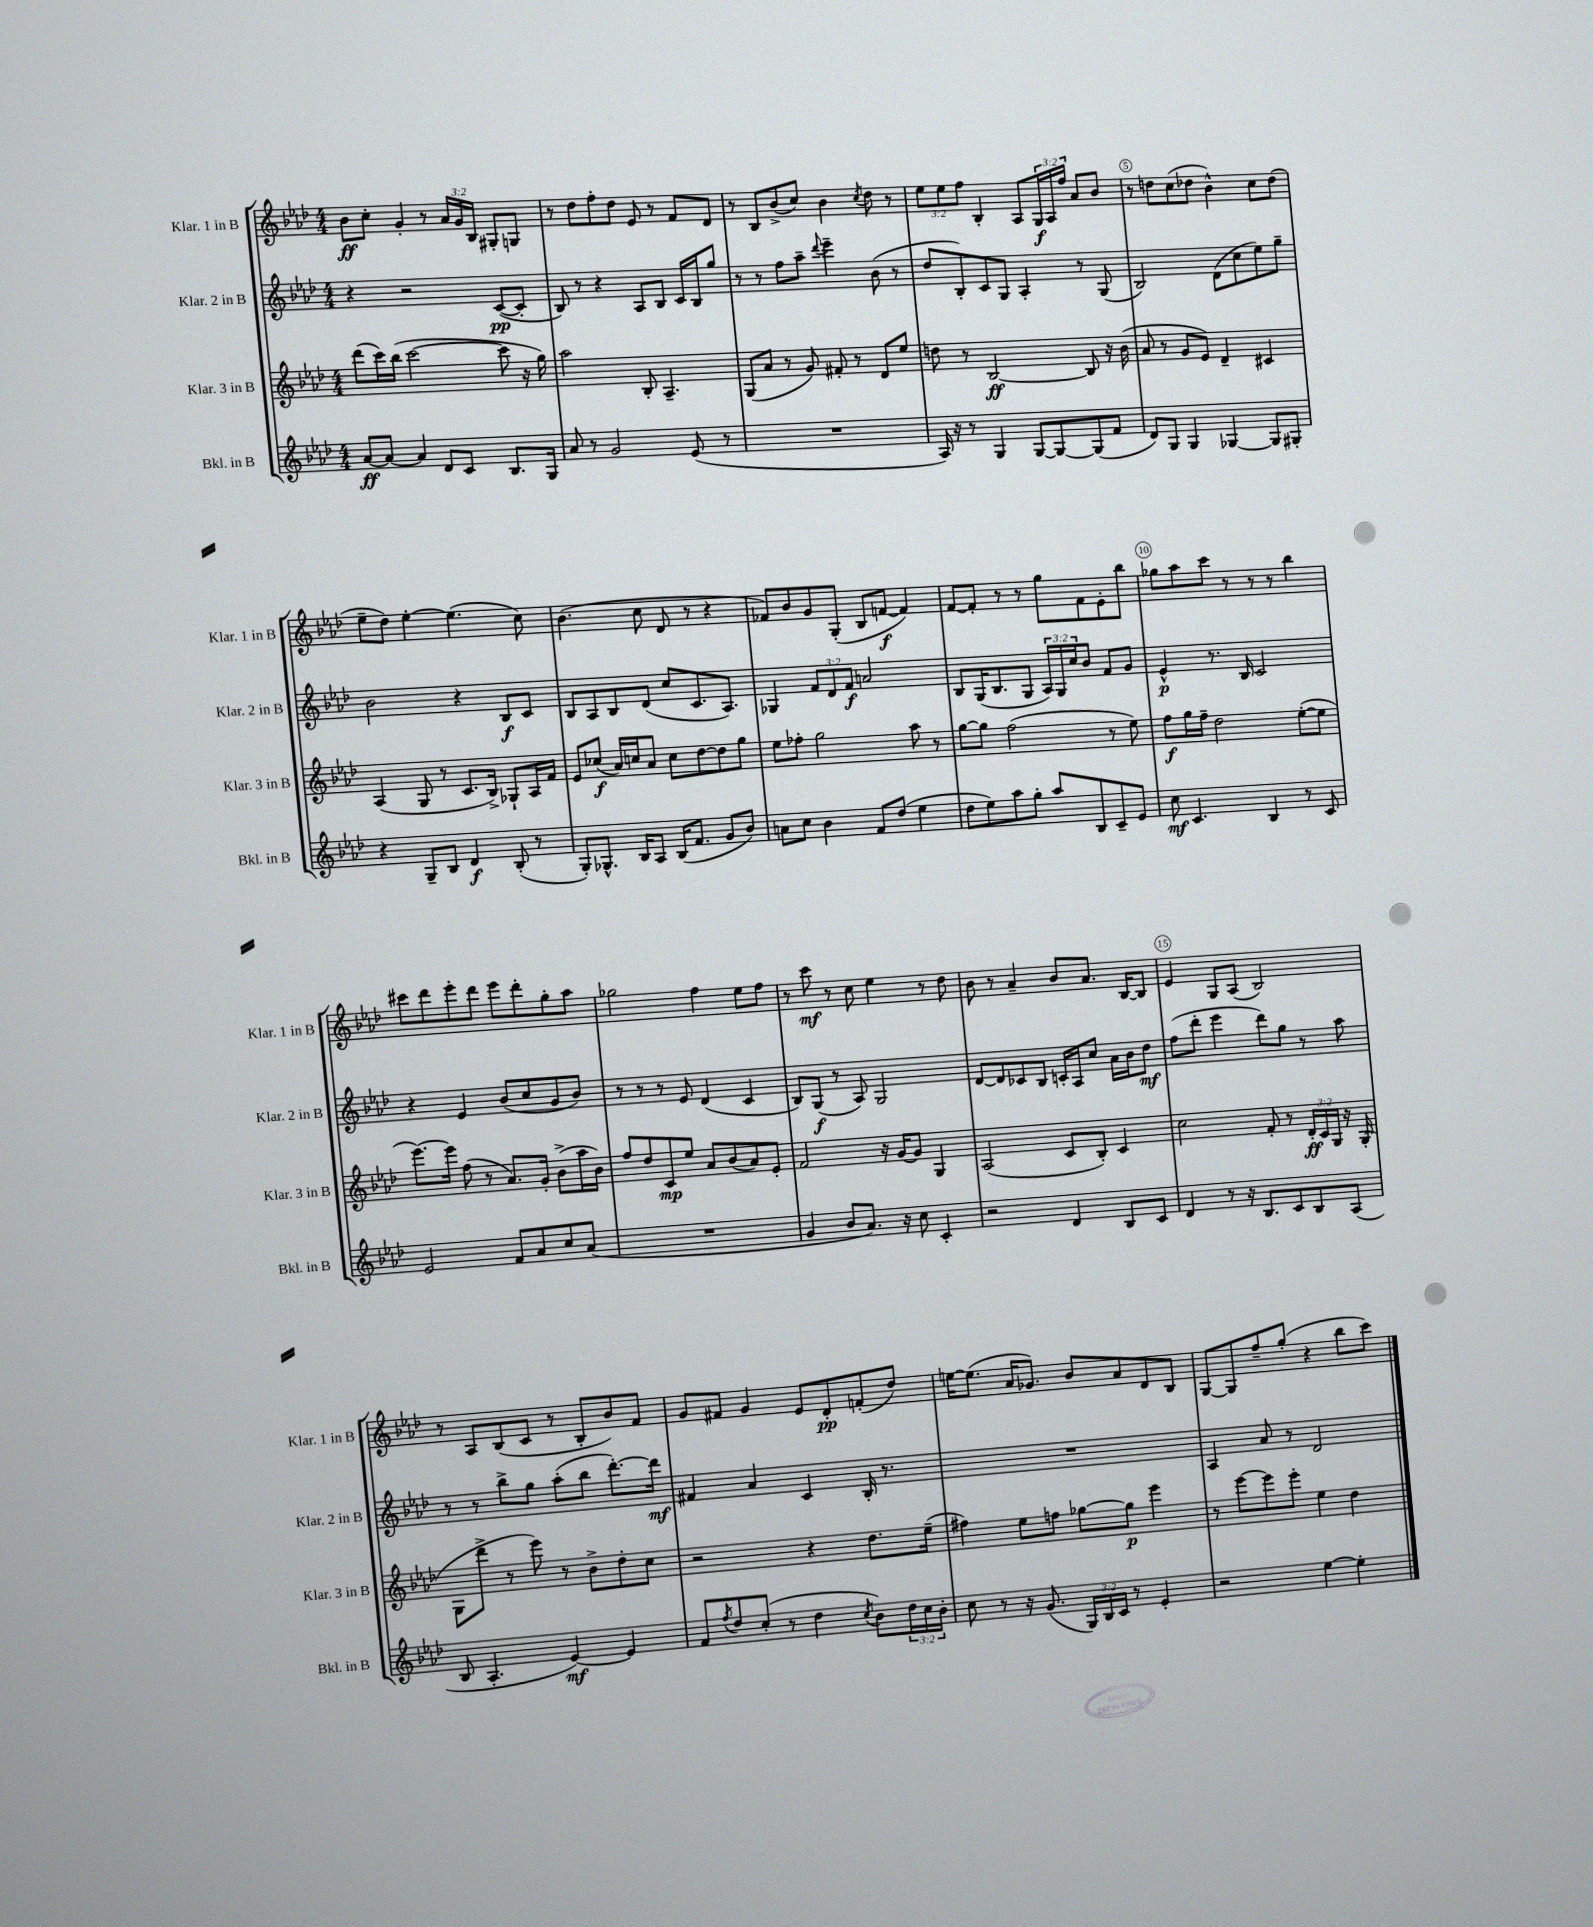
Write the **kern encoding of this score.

**kern	**dynam	**kern	**dynam	**kern	**dynam	**kern	**dynam
*part4	*part4	*part3	*part3	*part2	*part2	*part1	*part1
*staff4	*staff4	*staff3	*staff3	*staff2	*staff2	*staff1	*staff1
*I"Bkl. in B	*	*I"Klar. 3 in B	*	*I"Klar. 2 in B	*	*I"Klar. 1 in B	*
*I'Bkl. in B	*	*I'Klar. 3 in B	*	*I'Klar. 2 in B	*	*I'Klar. 1 in B	*
*clefG2	*	*clefG2	*	*clefG2	*	*clefG2	*
*k[b-e-a-d-]	*	*k[b-e-a-d-]	*	*k[b-e-a-d-]	*	*k[b-e-a-d-]	*
*M4/4	*	*M4/4	*	*M4/4	*	*M4/4	*
=1	=1	=1	=1	=1	=1	=1	=1
[8a-/L	ff	(8ddd-\L	.	4r	.	8b-\L	ff
8a-/J_	.	16ccc\L)	.	.	.	8cc'\J	.
.	.	(16bb-\JJ	.	.	.	.	.
4a-/]	.	[2ccc\	.	2r	.	4g'/	.
8d-/L	.	.	.	.	.	8r	.
8c/J	.	.	.	.	.	24a-/LL	.
.	.	.	.	.	.	24g/	.
.	.	.	.	.	.	24B-/JJ	.
8.B-/L	.	8ccc\]	.	([8c/L	pp	8G#X'/L	.
.	.	16r	.	8c'/J]	.	8Gn/J	.
16G/Jk	.	16gg\)	.	.	.	.	.
=2	=2	=2	=2	=2	=2	=2	=2
8a-/	.	2aa-\	.	8B-/)	.	8r	.
8r	.	.	.	8r	.	8dd-\L	.
2g/	.	.	.	4r	.	8ff'\	.
.	.	.	.	.	.	8dd-\J	.
.	.	8B-'/	.	8A-/L	.	8e-/	.
.	.	4.A-~/	.	8B-/J	.	8r	.
(8e-/	.	.	.	16c/LL	.	8f/L	.
.	.	.	.	16B-/J	.	.	.
8r	.	.	.	8gg/J	.	8d-/J	.
=3	=3	=3	=3	=3	=3	=3	=3
1r	.	(8G/L	.	8r	.	8r	.
.	.	8a-/J	.	8r	.	8B-/L	.
.	.	8r	.	8ff\L	.	(8b-^/	.
.	.	8g/)	.	8aa-~\J	.	8cc/J)	.
.	.	.	.	8qqddd-/	.	.	.
.	.	8f#X'/	.	4eee-~\	.	4b-\	.
.	.	8r	.	.	.	.	.
.	.	.	.	.	.	8qcc/	.
.	.	8d-/L	.	(8b-\	.	8dd-\	.
.	.	8ee-/J	.	8r	.	8r	.
=4	=4	=4	=4	=4	=4	=4	=4
16A-/)	.	8ddn\	.	8dd-/L	.	12ee-\L	.
16r	.	.	.	.	.	.	.
.	.	.	.	.	.	12ee-\	.
8r	.	8r	.	8B-'/)	.	.	.
.	.	.	.	.	.	12ff\J	.
4G/	.	[2B-/	ff	8c/	.	4B-'/	.
.	.	.	.	8G/J	.	.	.
[8G/L	.	.	.	4A-'/	.	8A-/L	.
8G/_	.	.	.	.	.	24G/L	f
.	.	.	.	.	.	24A-/	.
.	.	.	.	.	.	24ff/JJ	.
(8G/]	.	8B-/]	.	8r	.	8a-/L	.
8f/J	.	16r	.	(8G/	.	8b-/J	.
.	.	(16b-\	.	.	.	.	.
=5	=5	=5	=5	=5	=5	=5	=5
8d-/L)	.	8a-/	.	2B-/)	.	8r	.
8G/J	.	8r	.	.	.	8ddn\L	.
4G/	.	8g/L	.	.	.	(8cc\	.
.	.	8e-/J)	.	.	.	8dd-X\J	.
[4G-X/	.	4d-~/	.	(8d-\L	.	4b-^^\)	.
.	.	.	.	8cc\	.	.	.
8G-/L]	.	4c#X/	.	8ee-\)	.	8cc\L	.
8G#X'/J	.	.	.	8gg~\J	.	(8dd-\J	.
!!LO:LB:g=z
=6	=6	=6	=6	=6	=6	=6	=6
4r	.	(4A-/	.	2b-\	.	8ee-~\L	.
.	.	.	.	.	.	8dd-\J)	.
8G~/L	.	8G/	.	.	.	[4ee-'\	.
8B-/J	.	8r	.	.	.	.	.
4d-/	f	8.c/L	.	4r	.	(4.ee-\]	.
.	.	16B-^/Jk)	.	.	.	.	.
(8B-'/	.	8G-X`/L	.	8B-/L	f	.	.
8r	.	16A-/L	.	8c/J	.	8cc\)	.
.	.	16f/JJ	.	.	.	.	.
=7	=7	=7	=7	=7	=7	=7	=7
8G'/L)	.	8e-/L	.	8B-/L	.	(4.b-\	.
8.G-X^^/J	.	(8cc-X/J	f	8A-/	.	.	.
.	.	16a-/LL)	.	8B-/	.	.	.
16B-/KL	.	16ccn/J	.	.	.	.	.
8A-/J	.	8a-/J	.	(8d-/J	.	8cc\	.
(16B-/KL	.	8cc\L	.	8cc/L	.	8d-/	.
8.f/J	.	.	.	.	.	.	.
.	.	[8dd-\	.	8.c/	.	8r	.
8g/L	.	8dd-\]	.	.	.	4r	.
.	.	.	.	8.A-/J)	.	.	.
8b-/J)	.	8gg\J	.	.	.	.	.
=8	=8	=8	=8	=8	=8	=8	=8
8an\L	.	8ee-\L	.	4G-X/	.	8f-X/L)	.
8cc\J	.	8ff-X'\J	.	.	.	8b-/	.
4b-\	.	2gg\	.	12f/L	.	8g/	.
.	.	.	.	12d-/	.	.	.
.	.	.	.	.	.	(8G'/J	.
.	.	.	.	12f/J	f	.	.
8f/L	.	.	.	2an/	.	8B-/L	.
(8dd-/J	.	.	.	.	.	[8fn/J	f
4ee-\	.	8aa-\	.	.	.	4f/])	.
.	.	8r	.	.	.	.	.
=9	=9	=9	=9	=9	=9	=9	=9
8dd-\L	.	[8gg\L	.	8B-/L	.	[8f/L	.
8ee-\)	.	8gg\J]	.	(16G/K	.	8f'/J]	.
.	.	.	.	8.B-/	.	.	.
8aa-\	.	(2ff\	.	.	.	8r	.
8gg'\J	.	.	.	8G/J	.	8r	.
8aa-/L	.	.	.	24A-/LL)	.	8gg\L	.
.	.	.	.	24G/	.	.	.
.	.	.	.	24cc/J	.	.	.
8B-/	.	.	.	8b-/J	.	8f\	.
8c~/	.	8r	.	8f/L	.	8e-'\	.
8e-/J	.	8ee-\)	.	8g/J	.	8bb-\J	.
=10	=10	=10	=10	=10	=10	=10	=10
8cc\	mf	8ff\L	f	4e-^^/	p	8gg-X\L	.
4.c/	.	16gg\L	.	.	.	8aa-\	.
.	.	16ff~\JJ	.	.	.	.	.
.	.	2dd-\	.	8.r	.	8ccc\J	.
.	.	.	.	.	.	8r	.
.	.	.	.	16B-/	.	.	.
4B-/	.	.	.	2c/	.	8r	.
.	.	.	.	.	.	8r	.
8r	.	([8ee-'\L	.	.	.	4bb-\	.
8c/	.	8ee-\J]	.	.	.	.	.
!!LO:LB:g=z
=11	=11	=11	=11	=11	=11	=11	=11
2e-/	.	[8.eee-\L)	.	4r	.	8ccc#X\L	.
.	.	.	.	.	.	8ddd-\	.
.	.	16eee-\Jk]	.	.	.	.	.
.	.	(8ff\	.	4e-/	.	8eee-'\	.
.	.	8r	.	.	.	8ddd-\J	.
8f/L	.	8.a-/L)	.	(8b-/L	.	8eee-\L	.
8a-/	.	.	.	8cc/	.	8ddd-'\	.
.	.	16g'/Jk	.	.	.	.	.
8cc/	.	(8b-^\L	.	8g/	.	8gg'\	.
(8a-/J	.	16aa-\L	.	8b-/J)	.	8aa-\J	.
.	.	16b-\JJ)	.	.	.	.	.
=12	=12	=12	=12	=12	=12	=12	=12
1r	.	8ff/L	.	8r	.	2gg-X\	.
.	.	8dd-/	.	8r	.	.	.
.	.	8c/	mp	8r	.	.	.
.	.	8ee-/J	.	8e-/	.	.	.
.	.	8a-/L	.	(4d-/	.	4ff\	.
.	.	(8b-/	.	.	.	.	.
.	.	8a-/)	.	4c/	.	8ee-\L	.
.	.	8e-'/J	.	.	.	8ff\J	.
=13	=13	=13	=13	=13	=13	=13	=13
4g/	.	2f/	.	8B-/L)	.	8r	.
.	.	.	.	(8G/J	f	8ccc\	mf
8b-/L	.	.	.	8r	.	8r	.
8.a-/J)	.	.	.	8A-/)	.	8cc\	.
.	.	16r	.	2G/	.	4ee-\	.
16r	.	[16g/KL	.	.	.	.	.
8cc\	.	8g/J]	.	.	.	.	.
4c'/	.	4G/	.	.	.	8r	.
.	.	.	.	.	.	8dd-\	.
=14	=14	=14	=14	=14	=14	=14	=14
2r	.	(2A-/	.	[8d-/L	.	8b-\	.
.	.	.	.	8d-/]	.	8r	.
.	.	.	.	8c-X/	.	4a-~/	.
.	.	.	.	8B-/J	.	.	.
4d-/	.	8c/L	.	16cn'/LL	.	8b-/L	.
.	.	.	.	16A-/J	.	.	.
.	.	8B-'/J)	.	8cc/J	.	8.a-/J	.
8B-/L	.	4c/	.	16a-\LL	.	.	.
.	.	.	.	16b-\J	.	[16B-/KL	.
8c/J	.	.	.	8dd-\J	mf	8B-/J]	.
=15	=15	=15	=15	=15	=15	=15	=15
4d-/	.	2cc\	.	(8ff\L	.	4e-/	.
.	.	.	.	8ddd-'\J	.	.	.
8r	.	.	.	4eee-\	.	8G/L	.
16r	.	.	.	.	.	(8A-/J	.
8.B-/L	.	.	.	.	.	.	.
.	.	8f'/	.	8ddd-\L)	.	2B-/)	.
8c/	.	8r	.	8gg\J	.	.	.
8B-/	.	24d-'/LL	ff	8r	.	.	.
.	.	24c/	.	.	.	.	.
.	.	24G/JJ	.	.	.	.	.
(8A-/J	.	16r	.	8aa-\	.	.	.
.	.	(16G'/	.	.	.	.	.
!!LO:LB:g=z
=16	=16	=16	=16	=16	=16	=16	=16
8B-/	.	8G\L	.	8r	.	8r	.
4.A-'/	.	8ddd-^\J	.	8r	.	8A-/L	.
.	.	8r	.	8bb-^\L	.	(8B-/	.
.	.	8eee-\)	.	8gg\J	.	8c/J	.
[4e-/)	mf	8r	.	(8aa-'\L	.	8r	.
.	.	8b-^\L	.	8bb-\J	.	8B-'/L	.
4e-/]	.	8dd-'\	.	[8.ddd-'\L)	.	8b-/)	.
.	.	8cc\J	.	.	.	8f/J	.
.	.	.	.	16ddd-\Jk]	mf	.	.
=17	=17	=17	=17	=17	=17	=17	=17
8f/L	.	2r	.	4f#X/	.	8g/L	.
8qff/	.	.	.	.	.	.	.
8dd-/	.	.	.	.	.	8f#X/J	.
(8cc'/J	.	.	.	4a-/	.	4g/	.
8r	.	.	.	.	.	.	.
4dd-\	.	4r	.	4c/	.	8e-/L	.
.	.	.	.	.	.	8d-'/	pp
8qcc/	.	.	.	.	.	.	.
8b-\L)	.	8.dd-\L	.	16B-'/	.	(8fn'/	.
.	.	.	.	8.r	.	.	.
24dd-\L	.	.	.	.	.	8dd-/J)	.
24cc\	.	.	.	.	.	.	.
.	.	(16ee-~\Jk	.	.	.	.	.
24b-'\JJ	.	.	.	.	.	.	.
=18	=18	=18	=18	=18	=18	=18	=18
8cc\	.	4ff#X\)	.	1r	.	[16een\KL	.
.	.	.	.	.	.	(8.ee\J]	.
8r	.	.	.	.	.	.	.
16r	.	8ee-\L	.	.	.	16a-/KL	.
(8.g/	.	.	.	.	.	8.g-X/J)	.
.	.	8ffn\J	.	.	.	.	.
24G/LL)	.	[8gg-X\L	.	.	.	8b-/L	.
24B-/	.	.	.	.	.	.	.
24c/JJ	.	.	.	.	.	.	.
8r	.	8gg-\J]	p	.	.	8a-/	.
4e-'/	.	4eee-\	.	.	.	8d-/	.
.	.	.	.	.	.	8B-/J	.
=19	=19	=19	=19	=19	=19	=19	=19
2r	.	8r	.	4A-/	.	[8G/L	.
.	.	[8eee-\L	.	.	.	8G/]	.
.	.	8eee-\]	.	8a-/	.	8ff~/	.
.	.	8eee-'\J	.	8r	.	(8gg'/J	.
[4ee-\	.	4ee-\	.	2d-/	.	4r	.
4ee-'\]	.	4dd-\	.	.	.	8bb-\L	.
.	.	.	.	.	.	8ccc\J)	.
==	==	==	==	==	==	==	==
*-	*-	*-	*-	*-	*-	*-	*-
